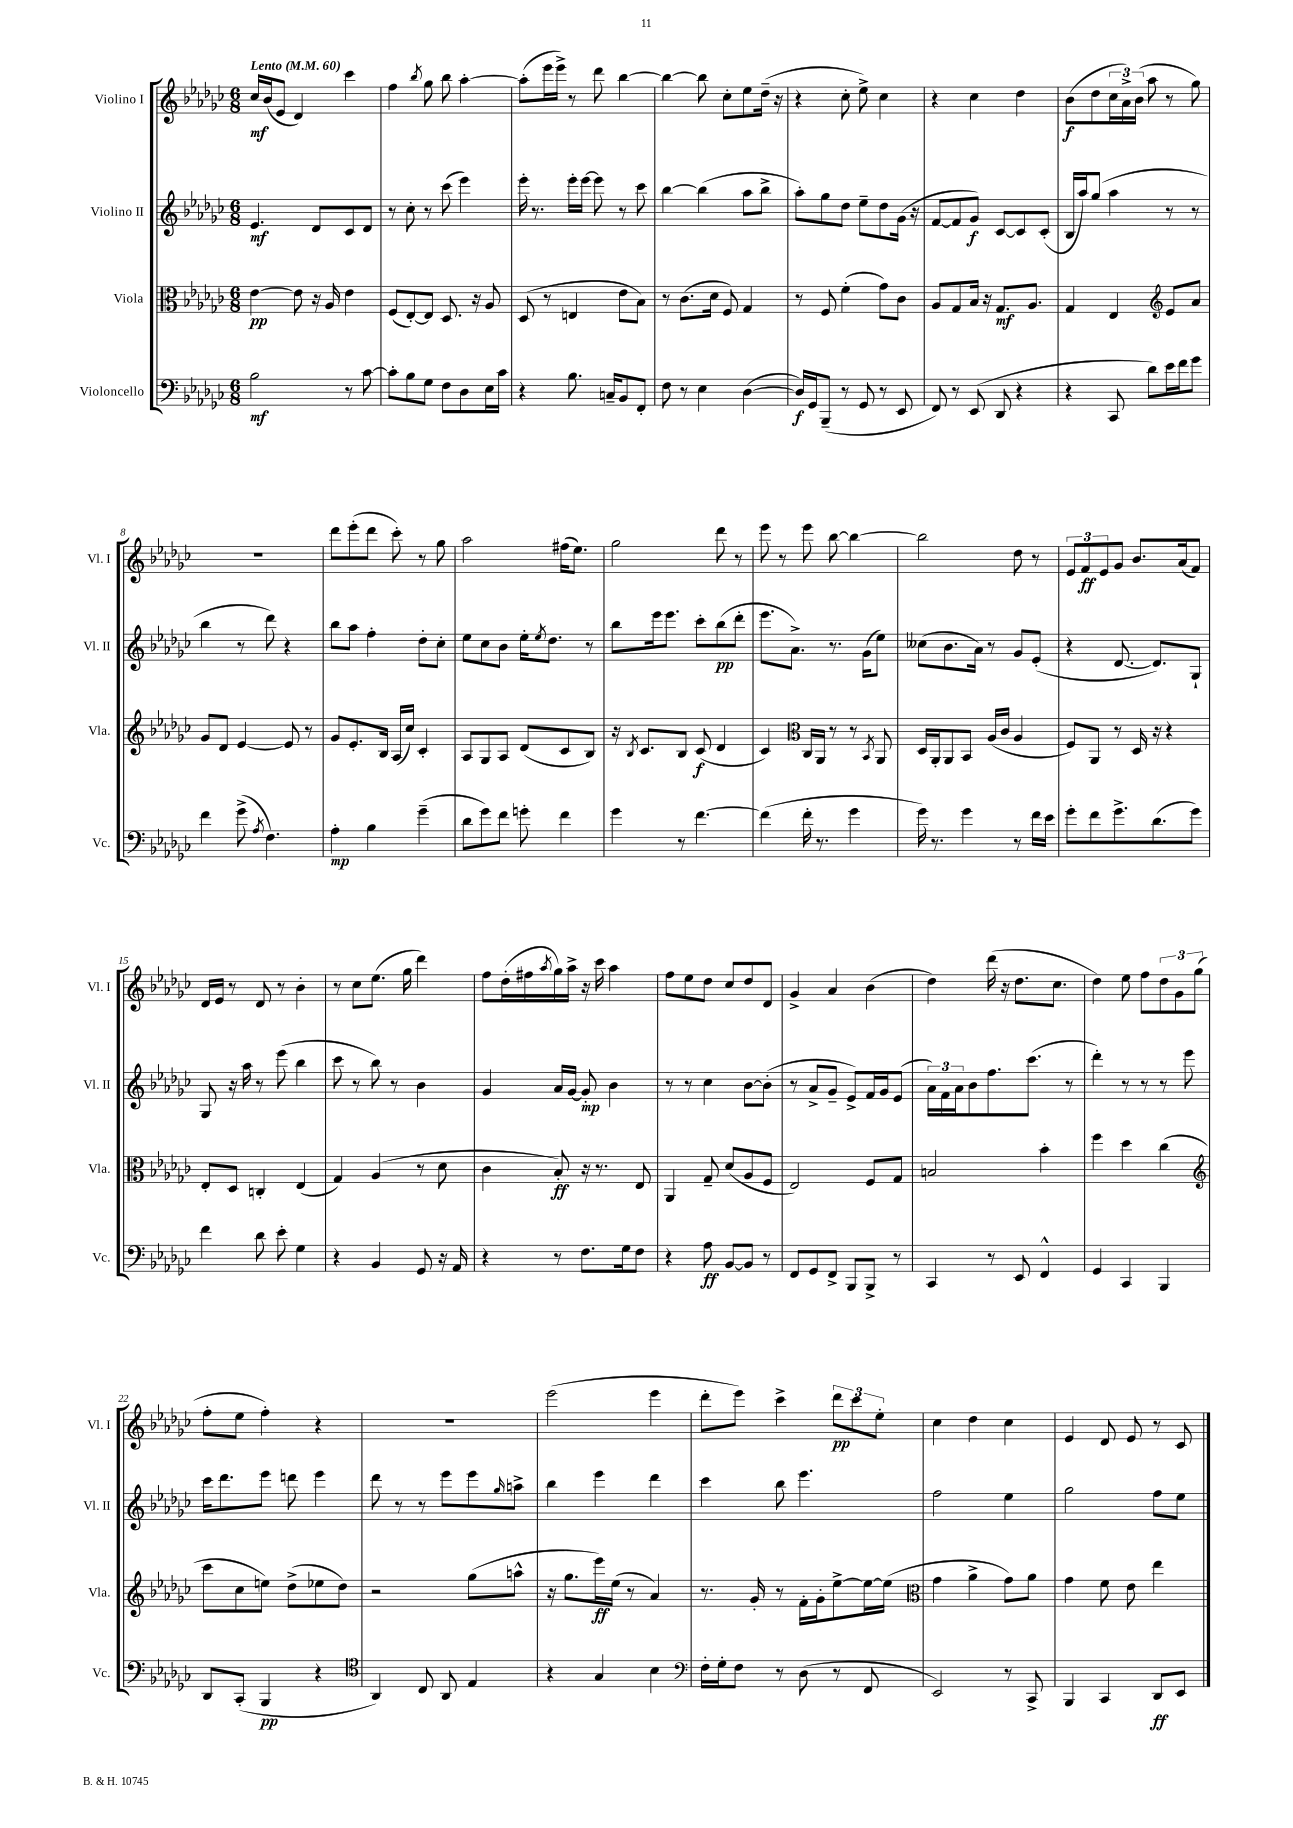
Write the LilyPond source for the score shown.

<<
\new StaffGroup <<
\new Staff = "s0" \with { instrumentName = "Violino I" shortInstrumentName = "Vl. I" } {
    \clef treble \key ges \major \numericTimeSignature \time 6/8 \tempo "Lento" 4 = 60
    ces''16\mf bes'16( ees'8 des'4) ces'''4 |
    f''4 \acciaccatura { bes''8 } ges''8 bes''8 aes''4~-. |
    aes''8-.( ees'''16 ees'''16->) r8 des'''8 bes''4~ |
    bes''4~ bes''8 ces''8-. ees''8 des''16--( r16 |
    r4 ces''8-. ees''8->) ces''4 |
    r4 ces''4 des''4 |
    bes'8\f( des''8 \tuplet 3/2 { ces''16 aes'16->) bes'16( } aes''8 r8 ges''8) |
    R2. |
    des'''8 ees'''8-.( des'''8 ces'''8-.) r8 ges''8 |
    aes''2 fis''16( ees''8.) |
    ges''2 des'''8 r8 |
    ees'''8 r8 ees'''8 bes''8~ bes''4~ |
    bes''2 des''8 r8 |
    \tuplet 3/2 { ees'8 f'8\ff ees'8 } ges'8 bes'8. aes'16( f'8) |
    des'16 ees'16 r8 des'8 r8 bes'4-. |
    r8 ces''8 ees''8.( ges''16 des'''4) |
    f''8 des''16-.( fis''16 \acciaccatura { aes''8 } ges''16) aes''16-> r16 ces'''16 aes''4 |
    f''8 ees''8 des''8 ces''8 des''8 des'8 |
    ges'4-> aes'4 bes'4( |
    des''4) des'''16( r16 des''8. ces''8. |
    des''4) ees''8 f''8 \tuplet 3/2 { des''8 ges'8 ges''8( } |
    f''8-. ees''8 f''4-.) r4 |
    R2. |
    ees'''2( ees'''4 |
    des'''8-. ees'''8) ces'''4-> \tuplet 3/2 { des'''8\pp ces'''8 ees''8-. } |
    ces''4 des''4 ces''4 |
    ees'4 des'8 ees'8 r8 ces'8 \bar "|." |
}
\new Staff = "s1" \with { instrumentName = "Violino II" shortInstrumentName = "Vl. II" } {
    \clef treble \key ges \major \numericTimeSignature \time 6/8
    ees'4.\mf des'8 ces'8 des'8 |
    r8 ces''8-. r8 ces'''8( ees'''4) |
    ees'''16-. r8. ees'''16-. ees'''16~ ees'''8 r8 ces'''8 |
    bes''4~ bes''4( aes''8 bes''8-> |
    aes''8-.) ges''8 des''8 ees''8-- des''8 ges'16( r16 |
    f'8~ f'8 ges'8\f) ces'8~ ces'8 ces'8-.( |
    bes16 aes''16) ges''8( aes''4 r8 r8 |
    bes''4 r8 des'''8) r4 |
    bes''8 aes''8 f''4-. des''8-. ces''8-. |
    ees''8 ces''8 bes'8 ees''16-. \acciaccatura { ees''8 } des''8. r8 |
    bes''8 ees'''16 ees'''8. ces'''8-. bes''8\pp( des'''8-. |
    ees'''8. aes'8.->) r8. ges'16( ees''8) |
    ceses''8( bes'8. aes'16) r8 ges'8 ees'8-.( |
    r4 des'8.~ des'8.) ges8-! |
    ges8 r16 aes''16 r8 ees'''8( bes''4 |
    ces'''8 r8 bes''8) r8 bes'4 |
    ges'4 aes'16 ges'16~ ges'8-.\mp bes'4 |
    r8 r8 ces''4 bes'8~ bes'8-.( |
    r8 aes'8-> ges'8-- ees'8->) f'16 ges'16 ees'8( |
    \tuplet 3/2 { aes'16) f'16 aes'16 } bes'8 f''8. ces'''8.( r8 |
    des'''4-.) r8 r8 r8 ees'''8 |
    ces'''16 des'''8. ees'''8 d'''8 ees'''4 |
    des'''8 r8 r8 ees'''8 ees'''8 \grace { ges''16 } a''8-> |
    bes''4 ees'''4 des'''4 |
    ces'''4 bes''8 ees'''4. |
    f''2 ees''4 |
    ges''2 f''8 ees''8 \bar "|." |
}
\new Staff = "s2" \with { instrumentName = "Viola" shortInstrumentName = "Vla." } {
    \clef alto \key ges \major \numericTimeSignature \time 6/8
    ees'4~\pp ees'8 r16 aes16 ees'4 |
    f8( ees8~-.) ees8 des8. r16 aes8 |
    des8( r8 e4 ees'8 bes8) |
    r8 ces'8.( des'16 f8) ges4 |
    r8 f8 f'4-.( ges'8) ces'8 |
    aes8 ges8 bes16 r16 ges8.\mf aes8. |
    ges4 ees4 \clef treble ees'8 aes'8 |
    ges'8 des'8 ees'4~ ees'8 r8 |
    ges'8 ees'8.-. bes16 aes16( ces''16) ces'4-. |
    aes8 ges8 aes8 des'8( ces'8 bes8) |
    r16 \acciaccatura { bes8 } ces'8. bes8 ces'8\f( des'4 |
    ces'4) \clef alto ces16 aes,16 r8 r8 \acciaccatura { bes,8 } aes,8 |
    des16 aes,16-. aes,8 bes,8 aes16( ces'16 aes4 |
    f8) aes,8 r8 des16 r16 r4 |
    ees8-. des8 c4-. ees4( |
    ges4) aes4( r8 des'8 |
    ces'4 bes8-.\ff) r16 r8. ees8 |
    aes,4 ges8-- des'8( aes8 f8 |
    ees2) f8 ges8 |
    b2 bes'4-. |
    f''4 des''4 ces''4( |
    \clef treble ces'''8 ces''8 e''8) des''8->( ees''8 des''8) |
    r2 ges''8( a''8-^ |
    r16 ges''8. ees'''16\ff) ees''16( r8 aes'4) |
    r8. ges'16-. r8 f'16-. ges'16-. ees''8~-> ees''16~ ees''16( |
    \clef alto ges'4 aes'4-> ges'8) aes'8 |
    ges'4 f'8 ees'8 ees''4 \bar "|." |
}
\new Staff = "s3" \with { instrumentName = "Violoncello" shortInstrumentName = "Vc." } {
    \clef bass \key ges \major \numericTimeSignature \time 6/8
    bes2\mf r8 ces'8~ |
    ces'8-. bes8 ges8 f8 des8 ees16 ces'16 |
    r4 bes8. c16-- bes,8 f,8-. |
    f8 r8 ees4 des4~( |
    des16\f) ges,16 bes,,8--( r8 ges,8 r8 ees,8 |
    f,8) r8 ees,8( des,8 r4 |
    r4 ces,8 des'8) ees'16 f'16 ges'8 |
    f'4 ges'8->( \acciaccatura { aes8 } f4.) |
    aes4-.\mp bes4 ges'4--( |
    des'8 ges'8) f'8 g'8-. f'4 |
    ges'4 r8 f'4.~ |
    f'4( f'16-. r8. ges'4 |
    ges'16) r8. ges'4 r8 f'16 ees'16 |
    ges'8-. f'8 ges'8.-> des'8.( ges'8) |
    f'4 des'8 ees'8-. ges4 |
    r4 bes,4 ges,8 r16 aes,16 |
    r4 r8 f8. ges16 f8 |
    r4 aes8\ff bes,8~ bes,8 r8 |
    f,8 ges,8 f,8-> bes,,8 bes,,8-> r8 |
    ces,4 r8 ees,8 f,4-^ |
    ges,4 ces,4 bes,,4 |
    des,8 ces,8-.( bes,,4\pp r4 |
    \clef tenor aes,4) ces8 aes,8 ees4 |
    r4 ges4 bes4 |
    \clef bass f16-. ges16-. f8 r8 des8( r8 f,8 |
    ees,2) r8 ces,8-> |
    bes,,4 ces,4 des,8\ff ees,8 \bar "|." |
}
>>
>>
